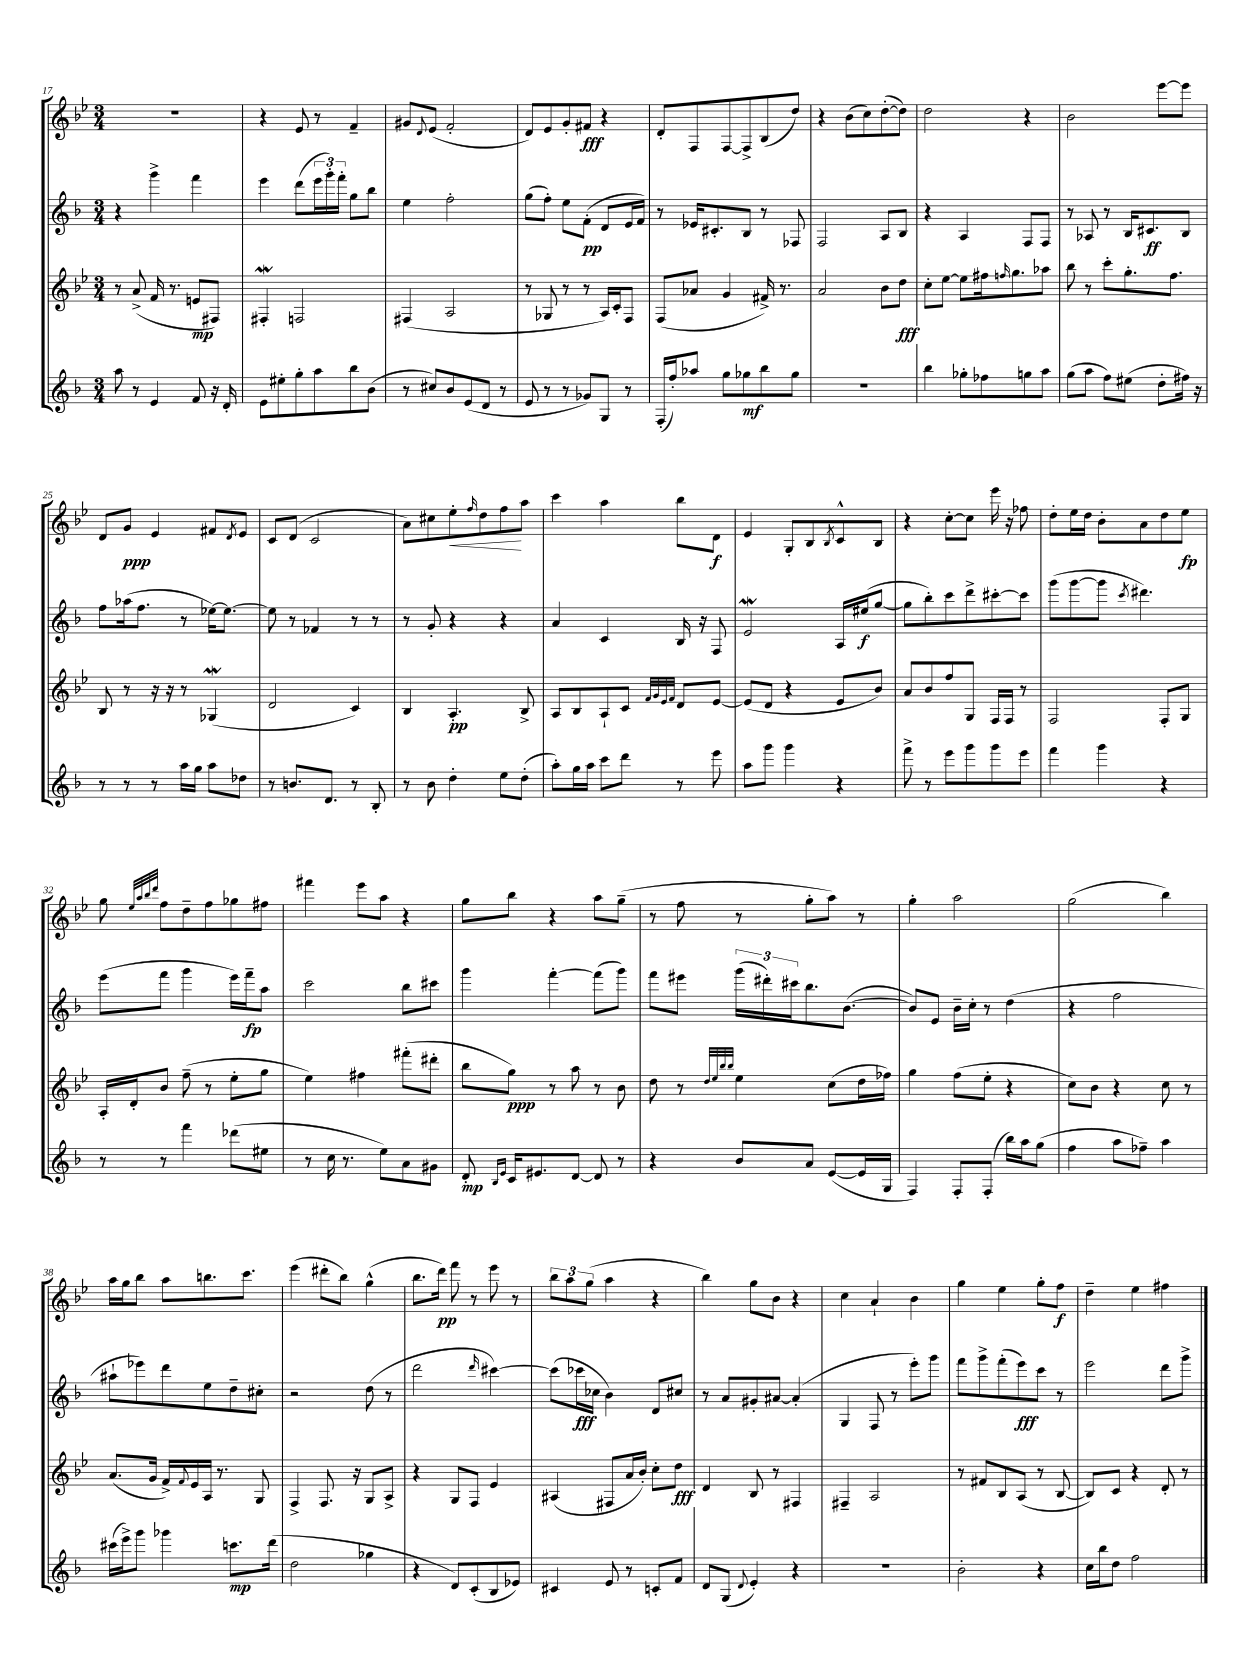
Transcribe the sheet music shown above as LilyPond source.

<<
\new StaffGroup <<
\new Staff = "s0" {
    \clef treble \key bes \major \numericTimeSignature \time 3/4
    R2. |
    r4 ees'8 r8 f'4-- |
    gis'8 \appoggiatura { d'8 } ees'8( f'2-. |
    d'8) ees'8 g'8-. fis'8\fff r4 |
    d'8-. f8 f8~ f8-> bes8( d''8) |
    r4 bes'8( c''8) d''8~-.( d''8) |
    d''2 r4 |
    bes'2 ees'''8~ ees'''8 |
    d'8 g'8\ppp ees'4 fis'8 \acciaccatura { d'8 } ees'8 |
    c'8 d'8( c'2 |
    a'8) cis''8 ees''8-.\< \grace { f''16 } d''8 f''8\! a''8 |
    c'''4 a''4 bes''8 d'8\f |
    ees'4 g8-. bes8 \acciaccatura { bes8 } c'8-^ bes8 |
    r4 c''8~-. c''8 ees'''16 r16 fes''8 |
    d''8-. ees''16 d''16 bes'8-. a'8 d''8 ees''8\fp |
    g''8 \grace { ees''32 a''32 bes''32 d'''32 } f''8 d''8-- f''8 ges''8 fis''8 |
    fis'''4 ees'''8 a''8 r4 |
    g''8 bes''8 r4 a''8 g''8--( |
    r8 f''8 r8 g''8-. a''8) r8 |
    g''4-. a''2 |
    g''2( bes''4) |
    a''16 g''16 bes''8 a''8 b''8. c'''8. |
    ees'''4( dis'''8-. bes''8) g''4-^( |
    bes''8. d'''16\pp) f'''8 r8 ees'''8 r8 |
    \tuplet 3/2 { bes''8 a''8 g''8( } a''4 r4 |
    bes''4) g''8 bes'8 r4 |
    c''4 a'4-! bes'4 |
    g''4 ees''4 g''8-. f''8\f |
    d''4-- ees''4 fis''4 \bar "|." |
}
\new Staff = "s1" {
    \clef treble \key f \major \numericTimeSignature \time 3/4
    r4 g'''4-> f'''4 |
    e'''4 d'''8( \tuplet 3/2 { e'''16 g'''16-.) f'''16-. } g''8 bes''8 |
    e''4 f''2-. |
    g''8( f''8-.) e''8 f'8-.\pp( d'8 e'16 f'16) |
    r8 ees'16 cis'8.-. bes8 r8 fes8 |
    f2 a8 bes8 |
    r4 a4 f8 f8 |
    r8 aes8 r8 bes16 cis'8.\ff bes8 |
    f''8 aes''16( f''8. r8 ees''16~) ees''8.~ |
    ees''8 r8 fes'4 r8 r8 |
    r8 g'8-. r4 r4 |
    a'4 c'4 bes16 r16 f8 |
    e'2\mordent a16 eis''16\f( g''8~ |
    g''8 bes''8-.) c'''8 d'''8-> cis'''8~-. cis'''8 |
    g'''8( g'''8~ g'''8 \acciaccatura { c'''8 } dis'''4.) |
    e'''8( f'''8 g'''4 e'''16) f'''16--\fp a''8 |
    c'''2 bes''8 cis'''8 |
    g'''4 f'''4~-. f'''8( g'''8) |
    f'''8 eis'''8 \tuplet 3/2 { g'''16( dis'''16-.) cis'''16 } bes''8. bes'8.~( |
    bes'8) e'8 bes'16-- c''16-. r8 d''4( |
    r4 f''2 |
    ais''8-! ees'''8) d'''8 e''8 d''8-- cis''8-. |
    r2 d''8( r8 |
    d'''2 \grace { d'''16 } cis'''4~) |
    cis'''8( ces'''16\fff ces''16 bes'4) d'8 cis''8 |
    r8 a'8 gis'8-. ais'8~ ais'4-.( |
    g4 f8 r8 e'''8-.) g'''8 |
    f'''8 g'''8-> f'''8-.( e'''8\fff) c'''8 r8 |
    e'''2 d'''8 g'''8-> \bar "|." |
}
\new Staff = "s2" {
    \clef treble \key bes \major \numericTimeSignature \time 3/4
    r8 a'8->( f'16 r8. e'8\mp fis8) |
    fis4-.\mordent f2 |
    fis4( a2 |
    r8 ges8 r8 r8 a16) c'16-. f8 |
    f8( aes'8 g'4 fis'16->) r8. |
    a'2 bes'8 d''8\fff |
    c''8-. ees''8~ ees''8 fis''16 \grace { f''16 } g''8. aes''8 |
    bes''8 r8 c'''8-. g''8.-. f''8. |
    bes8 r8 r16 r16 r8 ges4\mordent( |
    d'2 c'4) |
    bes4 a4.-.\pp bes8-> |
    a8 bes8 a8-! c'8 \grace { f'32 g'32 ees'32 f'32 } d'8 ees'8~ |
    ees'8( d'8 r4 ees'8 bes'8) |
    a'8 bes'8 f''8 g8 f16 f16 r8 |
    f2 f8-. g8 |
    a16-. d'16-. bes'8 f''8--( r8 ees''8-. g''8 |
    ees''4) fis''4 fis'''8-.( dis'''8-. |
    bes''8 g''8\ppp) r8 a''8 r8 bes'8 |
    d''8 r8 \grace { d''32 ees''32 bes''32 bes''32 } ees''4 c''8( d''16 fes''16) |
    g''4 f''8( ees''8-. r4 |
    c''8) bes'8 r4 c''8 r8 |
    a'8.( g'16 f'16->) \appoggiatura { f'8 } ees'16 a16 r8. g8 |
    f4-> f8. r16 g8 a8-> |
    r4 g8 f8 ees'4 |
    ais4( fis8 a'16 bes'16-.) c''8-. d''8\fff |
    d'4 bes8 r8 fis4 |
    fis4-- a2 |
    r8 fis'8 bes8 a8( r8 bes8~ |
    bes8) c'8 r4 d'8-. r8 \bar "|." |
}
\new Staff = "s3" {
    \clef treble \key f \major \numericTimeSignature \time 3/4
    a''8 r8 e'4 f'8 r16 d'16-. |
    e'8 eis''8-. g''8-. a''8 bes''8 bes'8( |
    r8 cis''8) bes'8 e'8( d'8 r8 |
    e'8 r8 r8 ges'8) g8 r8 |
    f16-.( f''16-.) aes''8 g''8 ges''8\mf bes''8 ges''8 |
    R2. |
    bes''4 ges''8-. fes''8 g''8 a''8 |
    g''8( a''8 f''8) eis''8( d''8-. fis''16) r16 |
    r8 r8 r8 a''16 g''16 a''8 des''8 |
    r8 b'8. d'8. r8 bes8-. |
    r8 bes'8 d''4-. e''8 d''8-.( |
    a''8-.) g''16 a''16 c'''8 d'''8 r8 e'''8 |
    a''8 g'''8 g'''4 r4 |
    f'''8-> r8 e'''8 g'''8 g'''8 e'''8 |
    f'''4 g'''4 r4 |
    r8 r8 f'''4 des'''8( eis''8 |
    r8 c''16 r8. e''8) a'8 gis'8 |
    d'8-.\mp \grace { bes16 e'16 } c'16 eis'8. d'8~ d'8 r8 |
    r4 bes'8 a'8 e'8~( e'16 g16 |
    f4) f8-. f8-.( bes''16) a''16 g''8( |
    f''4 a''8 fes''8--) a''4 |
    cis'''16( e'''16->) g'''8 ges'''4 c'''8.\mp d'''16( |
    d''2 ges''4 |
    r4 d'8) c'8-.( bes8 ees'8) |
    cis'4 e'8 r8 c'8-. f'8 |
    d'8 g8( \appoggiatura { d'8 } e'4-.) r4 |
    R2. |
    bes'2-. r4 |
    c''16 bes''16 d''8 f''2 \bar "|." |
}
>>
>>
\layout { \context { \Score currentBarNumber = #17 } }
